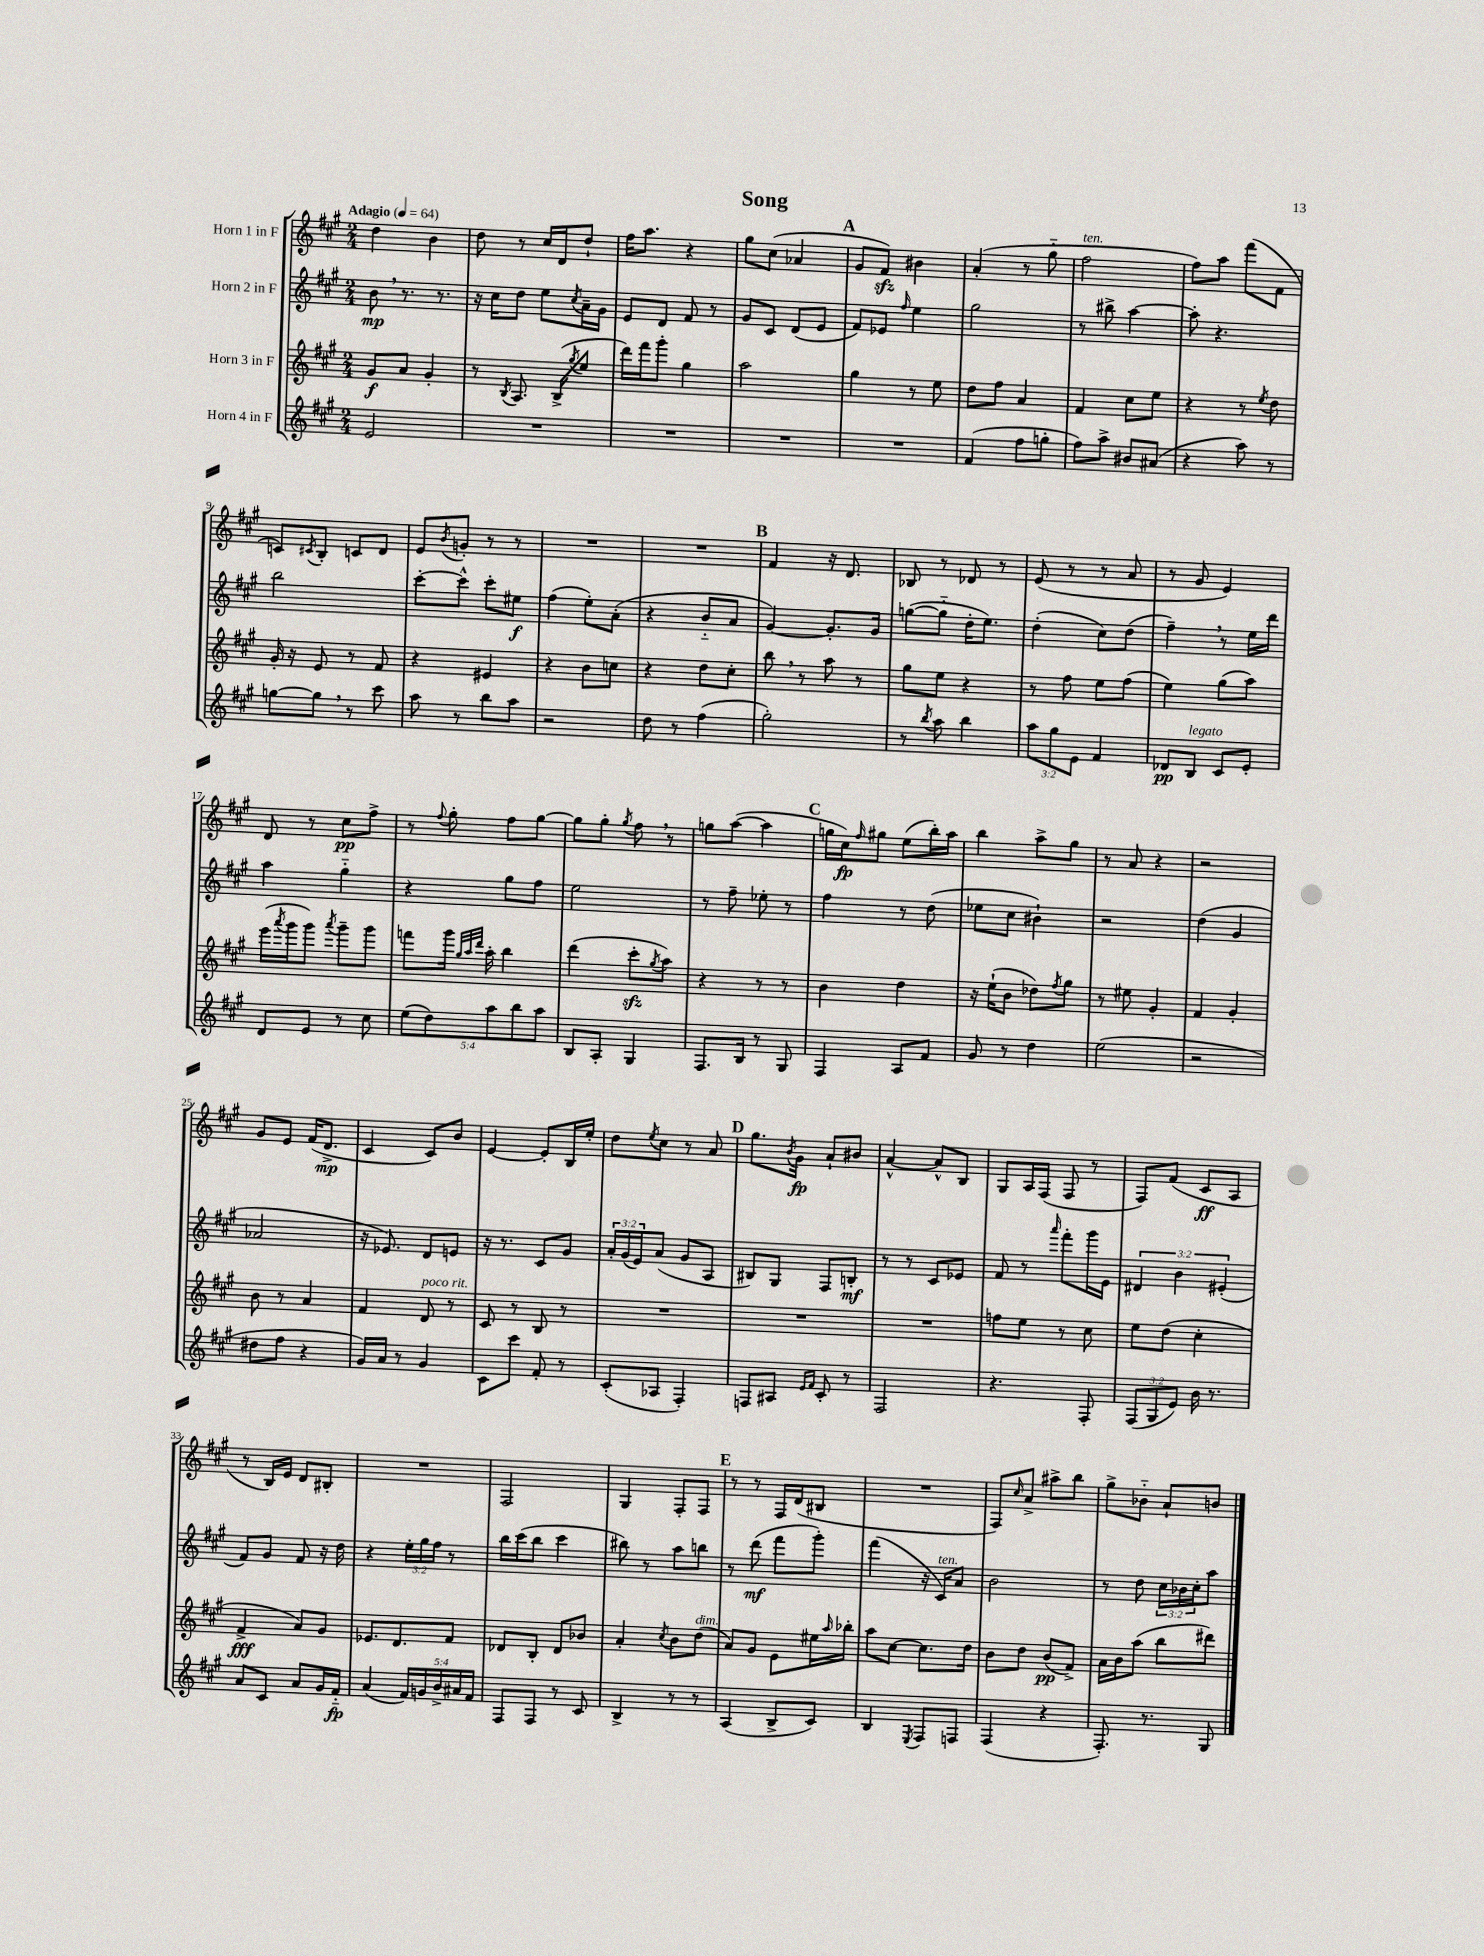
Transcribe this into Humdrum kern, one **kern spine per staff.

**kern	**kern	**kern	**kern
*staff4	*staff3	*staff2	*staff1
*clefG2	*clefG2	*clefG2	*clefG2
*k[f#c#g#]	*k[f#c#g#]	*k[f#c#g#]	*k[f#c#g#]
*M2/4	*M2/4	*M2/4	*M2/4
*MM64	*MM64	*MM64	*MM64
2e	8g#	8b	4dd
.	8a	8.r	.
.	4g#'	.	4b
.	.	8.r	.
=	=	=	=
2r	8r	16r	8dd
.	.	16cc#	.
.	8qB	.	.
.	8.A	8dd	8r
.	.	8ee	16cc#
.	(16B^	.	16d
.	8qgg#	8qcc#	.
.	8ee	16a~	8dd`
.	.	16g#	.
=	=	=	=
2r	16ddd)	8e	16ff#
.	16fff#	.	8.aa
.	8ggg#'	8d	.
.	4gg#	8f#	4r
.	.	8r	.
=	=	=	=
2r	2aa	8g#	8gg#
.	.	8c#	(8cc#
.	.	(8d	4a-
.	.	8e	.
=	=	=	=
2r	4gg#	8f#)	8g#
.	.	8e-	8f#)
.	.	16qqff#	.
.	8r	4ee	4b#
.	8ee	.	.
=	=	=	=
(4f#	8dd	2gg#	(4a'
.	8ff#	.	.
8ff#	4a	.	8r
8gg'	.	.	8gg#'~
=	=	=	=
8ff#)	4f#	8r	2ff#
8aa^	.	8bb#^	.
8b#	8cc#	[4aa	.
(8a#	8ee	.	.
=	=	=	=
4r	4r	8aa']	8ff#)
.	.	4.r	8aa
8aa)	8r	.	(8fff#
.	8qee	.	.
8r	8dd	.	8f#
=	=	=	=
[8gg	16g#'	2bb	8c)
.	16r	.	.
.	.	.	8qc#
8gg]	8e	.	8B'
8r	8r	.	8c
8ccc#	8f#	.	8d
=	=	=	=
8aa	4r	[8ccc#'	8e
.	.	.	8qb
8r	.	8ccc#^^]	8g'
8bb	4e#	8ccc#'	8r
8aa	.	8ee#	8r
=	=	=	=
2r	4r	(4ff#	2r
.	8b	8ee')	.
.	8cc	(8a'	.
=	=	=	=
8dd	4r	4r	2r
8r	.	.	.
(4ff#	8dd	8b'~	.
.	8cc#'	8a	.
=	=	=	=
2gg#')	8bb	[4g#)	4f#
.	8r	.	.
.	8aa	8.g#']	16r
.	.	.	8.d
.	8r	.	.
.	.	16g#	.
=	=	=	=
8r	8gg#	([8gg	8B-
8qbb	.	.	.
8aa	8ee	8gg'~]	8r
4bb	4r	16dd'	8d-
.	.	8.ee)	.
.	.	.	8r
=	=	=	=
12aa	8r	(4dd'	(8e
12gg#	.	.	.
.	8ff#	.	8r
12e	.	.	.
4f#	8ee	8cc#)	8r
.	(8ff#	(8dd	8a
=	=	=	=
8d-	4ee)	4ff#~)	8r
8B	.	.	8g#
8c#	(8gg#	8r	4e)
8e'	8aa)	16ee	.
.	.	16ddd	.
=	=	=	=
8d	(16eee	4aa	8d
.	8qaaa	.	.
.	16ggg#	.	.
8e	8ggg#)	.	8r
.	8qaaa	.	.
8r	8ggg#~	4gg#'~	8cc#
8cc#	8ggg#	.	8ff#^
=	=	=	=
(10ee	8fff	4r	8r
10dd)	.	.	.
.	.	.	8qqff#
.	16ggg#	.	8gg#'
.	32qqgg#	.	.
.	32qqaa	.	.
.	32qqddd	.	.
.	16aa'	.	.
10aa	.	.	.
.	4bb	8gg#	8ff#
10bb	.	.	.
.	.	8ff#	[8gg#
10aa	.	.	.
=	=	=	=
8B	(4ddd	2ee	8gg#]
8A'	.	.	8gg#'
.	.	.	8qgg#
4G#	8ccc#'	.	8ff#
.	8qgg#	.	.
.	8aa)	.	8r
=	=	=	=
8.F#	4r	8r	8gg
.	.	8ff#~	([8aa
16B	.	.	.
8r	8r	8ee-'	4aa]
8G#	8r	8r	.
=	=	=	=
4F#	4b	4ff#	16gg
.	.	.	16cc#)
.	.	.	16qqff#
.	.	.	8gg#
8A	4dd	8r	(8ee
8f#	.	(8dd	16bb')
.	.	.	16aa
=	=	=	=
8g#	16r	8ee-	4bb
.	(16ee`	.	.
8r	8b	8cc#	.
4dd	8dd-)	4b#`)	8aa^
.	8qff#	.	.
.	8gg#	.	8gg#
=	=	=	=
(2ee	8r	2r	8r
.	8ee#	.	8a
.	4g#'	.	4r
=	=	=	=
2r	4f#	(4dd	2r
.	4g#'	4g#	.
=	=	=	=
8dd#	8b	2a-	8g#
8ff#	8r	.	8e
4r	4a	.	(16f#
.	.	.	8.d^
=	=	=	=
16g#)	4f#	16r	4c#
16a	.	8.e-)	.
8r	.	.	.
4g#	8d	8d	8c#)
.	8r	8e	8b
=	=	=	=
8c#	8c#	16r	[4e
.	.	8.r	.
8ccc#	8r	.	.
8f#'	8B	8c#	8e']
8r	8r	8g#	16B
.	.	.	16ee'
=	=	=	=
(8c#'	2r	24a'	8dd
.	.	(24g#	.
.	.	24e)	.
.	.	.	8qee
8A-	.	(8a	8cc#
4F#')	.	8g#	8r
.	.	8A	8a
=	=	=	=
8F	2r	8B#)	8.gg#
8A#	.	8G#	.
.	.	.	8qb
.	.	.	16g#
16qqe	.	.	.
16qqf#	.	.	.
8c#'	.	8F#	8a`
8r	.	8B'	8b#
=	=	=	=
2F#	2r	8r	[4a^^
.	.	8r	.
.	.	8c#	8a^^]
.	.	8e-	8B
=	=	=	=
4.r	8ff	8f#	8G#
.	8ee	8r	16A
.	.	.	(16F#
.	.	16qqaaa	.
.	8r	8fff#'	8F#
8F#'	8cc#	16ggg#	8r
.	.	16e	.
=	=	=	=
(12F#	8ee	6d#	8F#)
12G#	.	.	.
.	(8dd	.	(8f#
12e)	.	6b	.
16b	4cc#'	.	8c#
8.r	.	.	.
.	.	(6e#'	.
.	.	.	8A
=	=	=	=
8a	4f#^	8f#)	8r
8c#	.	8g#	16B)
.	.	.	16e
8a	8a)	8f#	8d
16g#	8g#	16r	8B#'
16f#'~	.	16dd	.
=	=	=	=
(4a	8.e-	4r	2r
.	8.d	.	.
20f#)	.	24ee'	.
.	.	24gg#	.
20g	.	.	.
.	.	24ff#	.
20b^	.	.	.
.	8f#	8r	.
20a#	.	.	.
20f#	.	.	.
=	=	=	=
8F#	8d-	16bb	2F#
.	.	(16ccc#	.
8F#	8B'	8bb	.
8r	8d-	4ccc#	.
8c#	8b-	.	.
=	=	=	=
4B^	4a'	8bb#)	4G#
.	.	8r	.
.	8qcc#	.	.
8r	8b	8aa	8F#'
8r	(8dd	8bb	8F#
=	=	=	=
(4A	8a)	8r	8r
.	8g#	(8ddd	8r
8B^	8e	8fff#	16F#
.	.	.	(16d
8c#)	16ee#	8ggg#')	8B#
.	16qqaa	.	.
.	16bb-'	.	.
=	=	=	=
4B	8aa	(4fff#	2r
.	[8cc#	.	.
8qE	.	.	.
8F#	8.cc#]	16r	.
.	.	16c#)	.
8F	.	8a	.
.	16dd	.	.
=	=	=	=
(4F#	8b	2b	8F#)
.	.	.	16qqcc#
.	8dd	.	8a^
4r	(8b	.	8aa#^
.	8f#^)	.	8bb
=	=	=	=
8.F#')	16a	8r	8gg#^
.	16b	.	.
.	(8aa	8dd	8b-'~
8.r	.	.	.
.	8bb	24cc#	8a`
.	.	24b-	.
.	.	24cc#'	.
8G#	8ddd#)	8aa	8b
==	==	==	==
*-	*-	*-	*-
